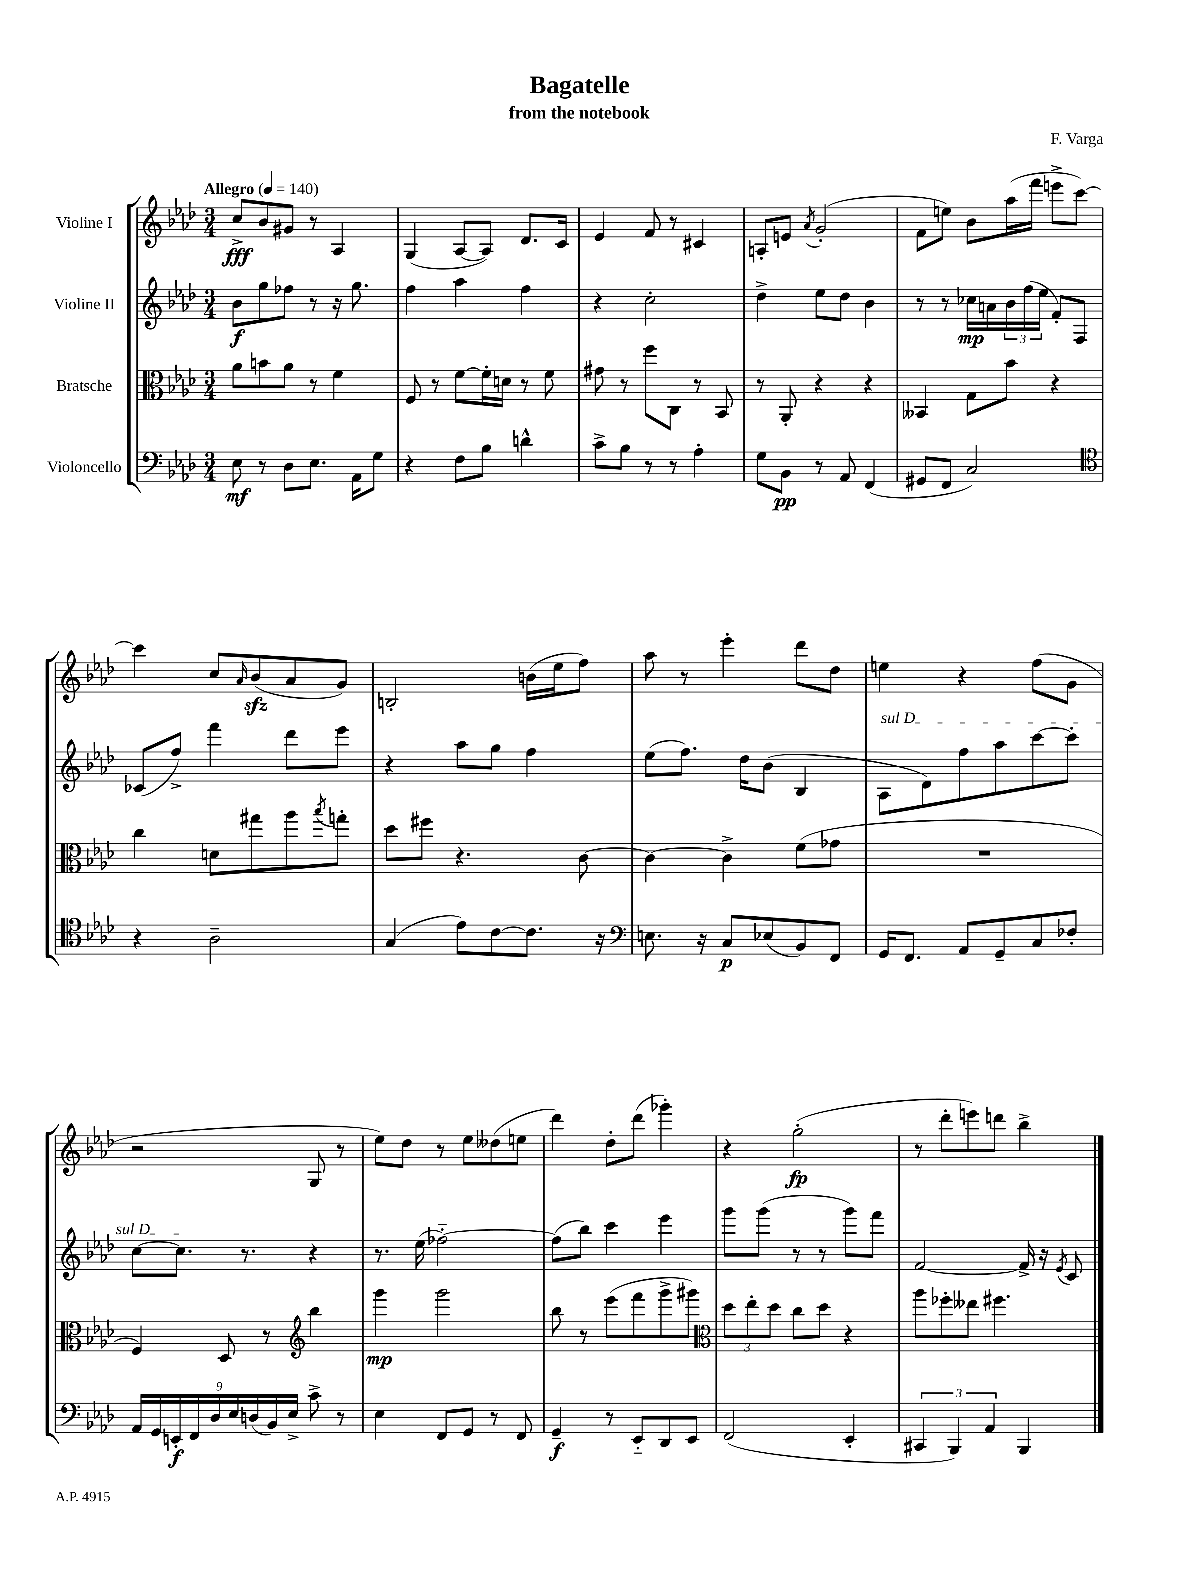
\header { title = "Bagatelle" composer = "F. Varga" subtitle = "from the notebook" }
<<
\new StaffGroup <<
\new Staff = "s0" \with { instrumentName = "Violine I" } {
    \clef treble \key aes \major \numericTimeSignature \time 3/4 \tempo "Allegro" 4 = 140
    c''8->\fff bes'8 gis'8 r8 aes4 |
    g4( aes8~ aes8) des'8. c'16 |
    ees'4 f'8 r8 cis'4 |
    a8-. e'8 \acciaccatura { aes'8 } g'2-.( |
    f'8 e''8) bes'8 aes''16( f'''16 e'''8-> c'''8~) |
    c'''4 c''8 \grace { aes'16 } bes'8\sfz( aes'8 g'8) |
    b2-. b'16( ees''16 f''8) |
    aes''8 r8 ees'''4-. des'''8 des''8 |
    e''4 r4 f''8( g'8 |
    r2 g8 r8 |
    ees''8) des''8 r8 ees''8 deses''8( e''8 |
    des'''4) des''8-. des'''8( ges'''4-.) |
    r4 g''2-.\fp( |
    r8 des'''8-. e'''8) d'''8 bes''4-> \bar "|." |
}
\new Staff = "s1" \with { instrumentName = "Violine II" } {
    \clef treble \key aes \major \numericTimeSignature \time 3/4
    bes'8\f g''8 fes''8 r8 r16 g''8. |
    f''4 aes''4 f''4 |
    r4 c''2-. |
    des''4-> ees''8 des''8 bes'4 |
    r8 r8 ces''16\mp a'16 \tuplet 3/2 { bes'16 f''16( ees''16 } f'8-.) f8 |
    ces'8( f''8->) f'''4 des'''8 ees'''8 |
    r4 aes''8 g''8 f''4 |
    ees''8( f''8.) des''16 bes'8( bes4 |
    \once \override TextSpanner.bound-details.left.text = \markup { \italic "sul D" } aes8\startTextSpan des'8) f''8 aes''8 c'''8~ c'''8-. |
    c''8~ c''8.\stopTextSpan r8. r4 |
    r8. ees''16( fes''2~-_) |
    fes''8( bes''8) c'''4 ees'''4 |
    g'''8 g'''8( r8 r8 g'''8) f'''8 |
    f'2~ f'16-> r16 \acciaccatura { ees'8 } c'8 \bar "|." |
}
\new Staff = "s2" \with { instrumentName = "Bratsche" } {
    \clef alto \key aes \major \numericTimeSignature \time 3/4
    aes'8 b'8 aes'8 r8 f'4 |
    f8 r8 f'8~ f'16-. d'16 r8 f'8 |
    gis'8 r8 f''8 c8 r8 bes,8 |
    r8 aes,8-. r4 r4 |
    beses,4 g8 bes'8 r4 |
    c''4 d'8 gis''8 aes''8 \acciaccatura { bes''8 } g''8-. |
    des''8 fis''8 r4. c'8~ |
    c'4~ c'4-> f'8( ges'8 |
    R2. |
    f4) des8 r8 \clef treble bes''4 |
    g'''4\mp g'''2 |
    bes''8 r8 ees'''8( f'''8 g'''8-> gis'''8) |
    \clef alto \tuplet 3/2 { des''8 ees''8-. des''8 } c''8 des''8 r4 |
    aes''8 fes''8-. eeses''8 fis''4. \bar "|." |
}
\new Staff = "s3" \with { instrumentName = "Violoncello" } {
    \clef bass \key aes \major \numericTimeSignature \time 3/4
    ees8\mf r8 des8 ees8. aes,16 g8 |
    r4 f8 bes8 d'4-^ |
    c'8-> bes8 r8 r8 aes4-. |
    g8 bes,8\pp r8 aes,8 f,4( |
    gis,8 f,8 c2) |
    \clef tenor r4 aes2-- |
    g4( ees'8) c'8~ c'8. r16 |
    \clef bass e8. r16 c8\p ees8( bes,8) f,8 |
    g,16 f,8. aes,8 g,8-- c8 fes8-. |
    \tuplet 9/8 { aes,16 g,16 e,16-.\f f,16 des16 ees16 d16( bes,16) ees16-> } c'8-> r8 |
    ees4 f,8 g,8 r8 f,8 |
    g,4--\f r8 ees,8-_ des,8 ees,8 |
    f,2( ees,4-. |
    \tuplet 3/2 { cis,4 bes,,4) aes,4 } bes,,4 \bar "|." |
}
>>
>>
\layout { \context { \Score \remove "Bar_number_engraver" } }
